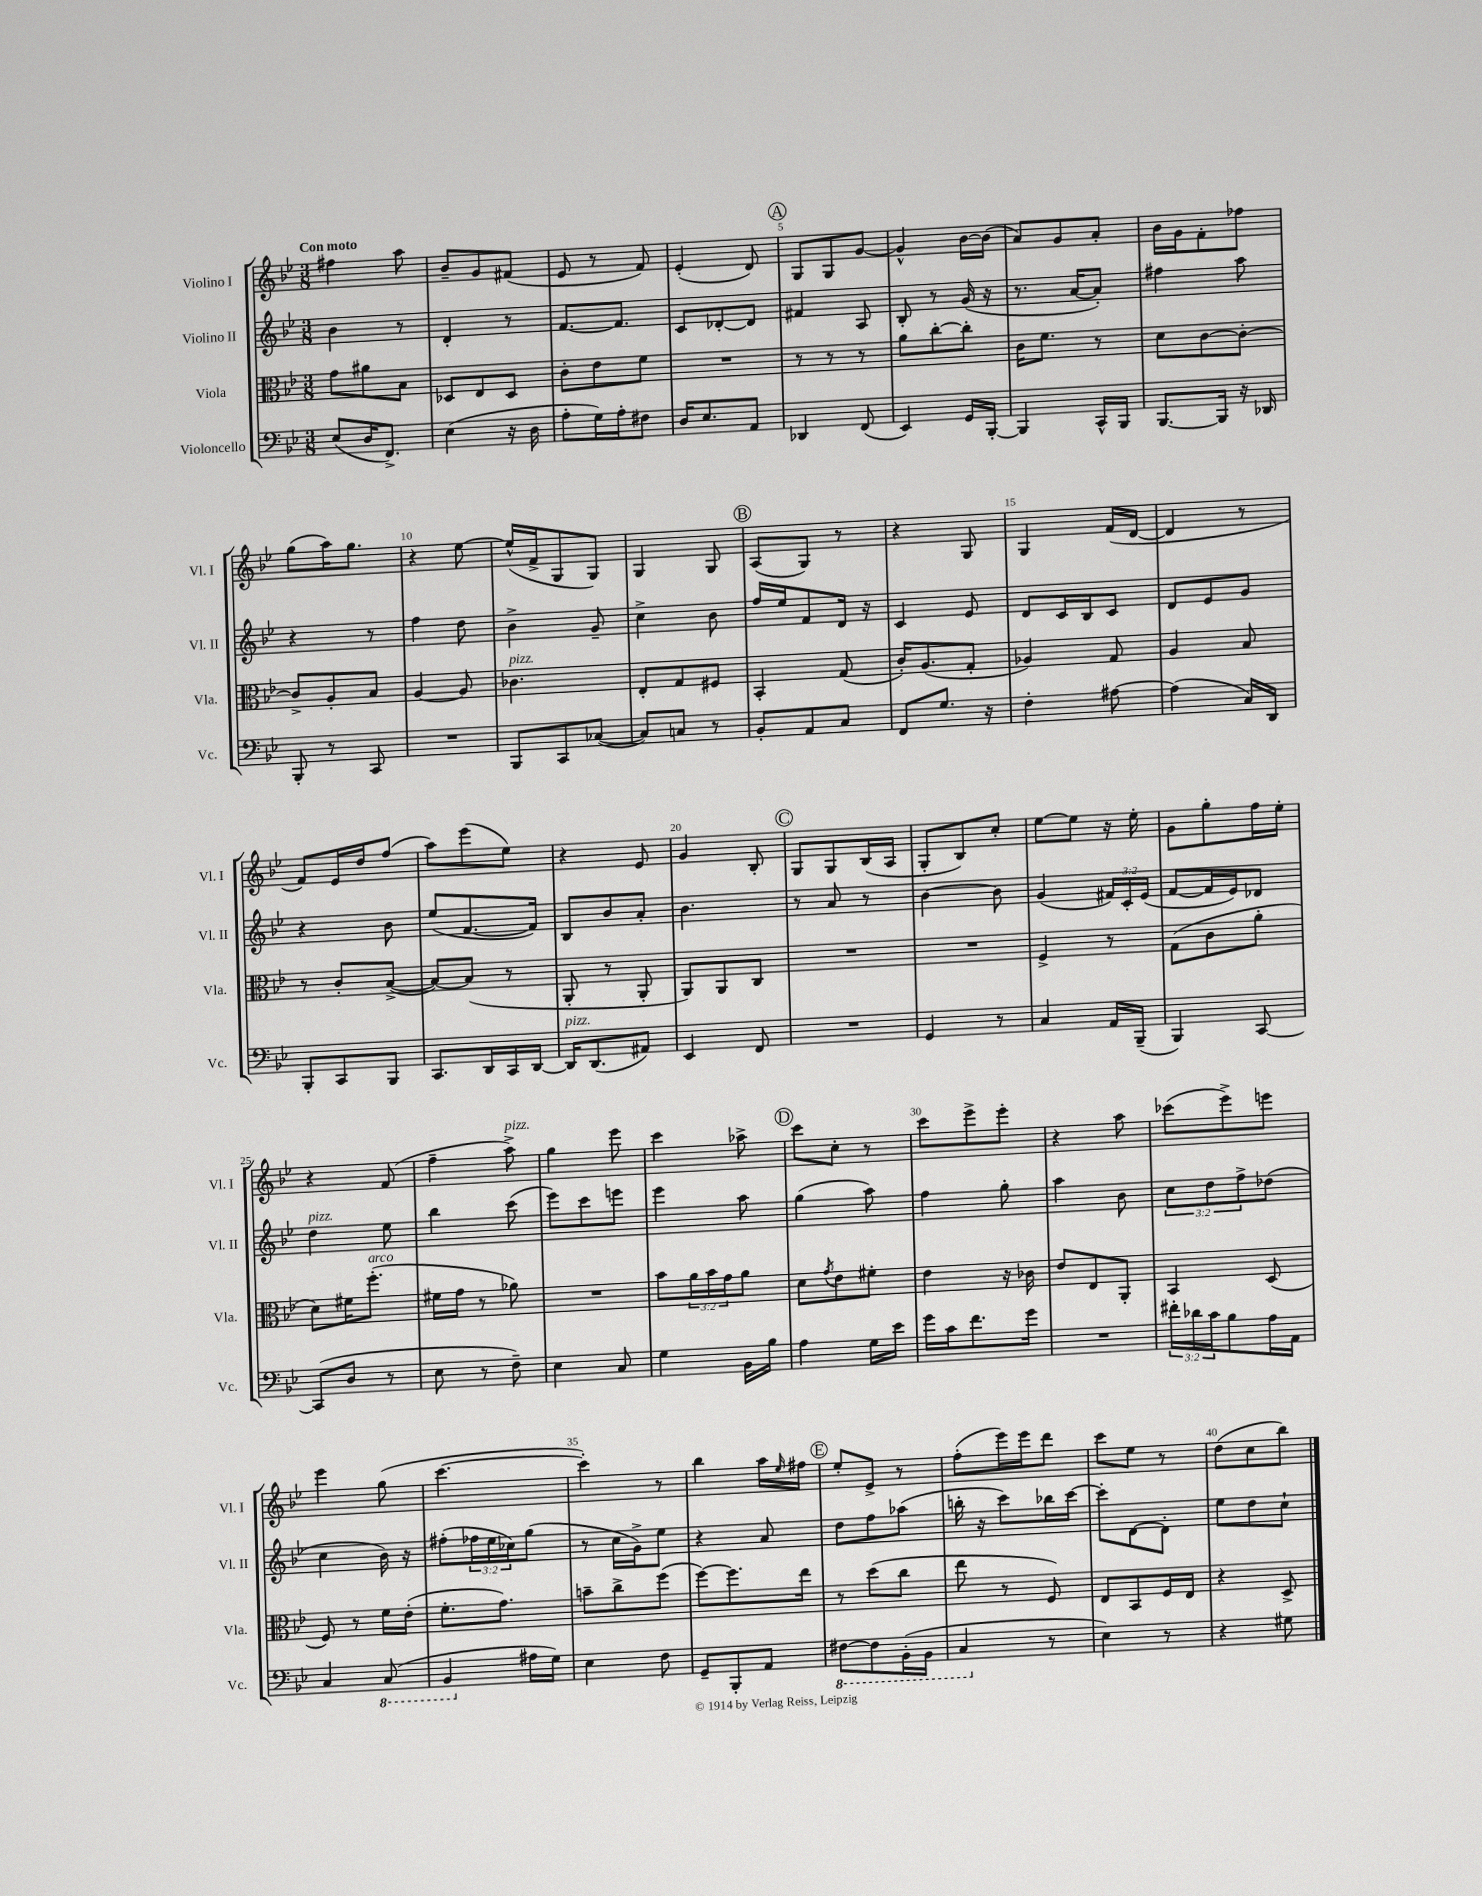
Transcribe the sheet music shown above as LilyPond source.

<<
\new StaffGroup <<
\new Staff = "s0" \with { instrumentName = "Violino I" shortInstrumentName = "Vl. I" } {
    \clef treble \key bes \major \numericTimeSignature \time 3/8 \tempo "Con moto"
    fis''4 a''8 |
    bes'8-- g'8 fis'8( |
    ees'8 r8 f'8) |
    ees'4-.( d'8) |
    \mark \markup { \circle "A" } g8 g8 g'8~ |
    g'4-^ bes'16~ bes'16( |
    a'8) g'8 a'8-. |
    bes'16 g'16 f'8-. fes''8 |
    g''8( a''16) g''8. |
    r4 ees''8~ |
    ees''16-^( f'16-> g8 g8) |
    g4 g8 |
    \mark \markup { \circle "B" } a8( g8) r8 |
    r4 g8 |
    g4 f'16( d'16~ |
    d'4 r8 |
    f'8) ees'16 d''16 f''8( |
    a''8) ees'''8( ees''8) |
    r4 ees'8 |
    g'4 bes8-. |
    \mark \markup { \circle "C" } g8 g8 bes16( a16 |
    g8-. bes8) c''8-. |
    ees''8~ ees''8 r16 ees''16-. |
    g'8 g''8-. f''16 ees''16-. |
    r4 f'8( |
    f''4-- a''8->^\markup { \italic "pizz." }) |
    g''4 ees'''8 |
    c'''4 aes''8-> |
    \mark \markup { \circle "D" } c'''8 c''8-. r8 |
    c'''8 ees'''8-> ees'''8-. |
    r4 a''8 |
    ces'''8( ees'''8->) e'''8 |
    ees'''4 g''8( |
    c'''4.~ |
    c'''4-.) r8 |
    bes''4 a''16 \grace { ees''16 } fis''16 |
    \mark \markup { \circle "E" } ees''8-. ees'8-> r8 |
    f''8-.( ees'''16) ees'''16 d'''8 |
    c'''8 ees''8 r8 |
    d''8( c''8 bes''8) \bar "|." |
}
\new Staff = "s1" \with { instrumentName = "Violino II" shortInstrumentName = "Vl. II" } {
    \clef treble \key bes \major \numericTimeSignature \time 3/8 \override Staff.TupletNumber.text = #tuplet-number::calc-fraction-text
    bes'4 r8 |
    d'4-. r8 |
    f'8.~ f'8. |
    c'8 des'8~-. des'8 |
    \mark \markup { \circle "A" } fis'4 a8 |
    bes8-. r8 g'16( r16 |
    r8. a'16~ a'8-.) |
    fis''4 a''8 |
    r4 r8 |
    f''4 d''8 |
    bes'4-> g'8-- |
    c''4-> bes'8 |
    \mark \markup { \circle "B" } f''16 ees''16 f'8 d'16 r16 |
    c'4 ees'8 |
    d'8 c'16 bes16 c'8 |
    d'8 ees'8 g'8 |
    r4 bes'8 |
    ees''8( f'8.~ f'16) |
    bes8 bes'8 a'8-. |
    bes'4. |
    \mark \markup { \circle "C" } r8 a'8 r8 |
    bes'4~ bes'8 |
    g'4( \tuplet 3/2 { fis'16) c'16-. ees'16( } |
    f'8~ f'16 ees'16) des'8 |
    d''4^\markup { \italic "pizz." } ees''8 |
    bes''4 c'''8( |
    ees'''8) c'''8 e'''8 |
    ees'''4 a''8 |
    \mark \markup { \circle "D" } g''4( a''8) |
    f''4 g''8-. |
    a''4 bes'8 |
    \tuplet 3/2 { c''8 d''8 f''8-> } des''8( |
    c''4 bes'16) r16 |
    fis''8-.( \tuplet 3/2 { fes''16 ees''16 ces''16) } g''8( |
    r8 c''16 g'16->) ees''8 |
    r4 a'8 |
    \mark \markup { \circle "E" } d''8 f''8 aes''8( |
    b''16-. r16 c'''8) bes''16 c'''16~ |
    c'''8-. d'8~ d'8-. |
    ees''8 d''8 c''8-! \bar "|." |
}
\new Staff = "s2" \with { instrumentName = "Viola" shortInstrumentName = "Vla." } {
    \clef alto \key bes \major \numericTimeSignature \time 3/8 \override Staff.TupletNumber.text = #tuplet-number::calc-fraction-text
    g'8 ais'8 bes8 |
    des8 ees8 des8 |
    c'8-. ees'8 f'8 |
    R4. |
    \mark \markup { \circle "A" } r8 r8 r8 |
    a'8 c''8~-. c''8-. |
    c'16 f'8. r8 |
    d'8 c'8~ c'8~-. |
    c'8-> a8-. bes8 |
    a4~ a8 |
    ces'4.^\markup { \italic "pizz." } |
    ees8-. g8 fis8 |
    \mark \markup { \circle "B" } bes,4-. g8( |
    c'16-.) a8.( g8-. |
    aes4) g8 |
    a4 bes8 |
    r8 c'8-. bes8~->( |
    bes8~) bes8( r8 |
    a,8-. r8 a,8-. |
    a,8) a,8 c8 |
    \mark \markup { \circle "C" } R4. |
    R4. |
    f4-> r8 |
    g8( c'8 a'8-. |
    d'8) fis'16 f''8.-.^\markup { \italic "arco" }( |
    fis'16 g'16 r8 aes'8) |
    R4. |
    bes'8 \tuplet 3/2 { a'16 bes'16 g'16 } a'8 |
    \mark \markup { \circle "D" } d'8 \acciaccatura { g'8 } ees'8 fis'8-. |
    ees'4 r16 ces'16 |
    ees'8 ees8 a,8-. |
    bes,4 d8( |
    f8) r8 f'16 ees'16-.( |
    f'8.-. g'8.) |
    b'8-- c''8-> f''8( |
    f''8~) f''8. ees''16 |
    \mark \markup { \circle "E" } r8 d''8( c''8 |
    ees''8 r8 f8) |
    ees8 bes,8 f16 ees16 |
    r4 d8-> \bar "|." |
}
\new Staff = "s3" \with { instrumentName = "Violoncello" shortInstrumentName = "Vc." } {
    \clef bass \key bes \major \numericTimeSignature \time 3/8 \override Staff.TupletNumber.text = #tuplet-number::calc-fraction-text
    ees8( d16 f,8.->) |
    ees4( r16 d16 |
    a8-. g16) a16-. fis8 |
    d16 ees8. a,8 |
    \mark \markup { \circle "A" } des,4 f,8( |
    ees,4) g,16 bes,,16~-. |
    bes,,4 c,16-^ bes,,16 |
    bes,,8.~ bes,,16 r16 des,16 |
    bes,,8-. r8 c,8 |
    R4. |
    bes,,8 c,8 ces8~( |
    ces8) c8 r8 |
    \mark \markup { \circle "B" } bes,8-. a,8 c8 |
    f,8 g8. r16 |
    f4-. ais8~ |
    ais4( c16) d,16 |
    bes,,8-. c,8 bes,,8 |
    c,8. d,16 c,16 d,16~ |
    d,16^\markup { \italic "pizz." } d,8.( ais,8) |
    ees,4 f,8 |
    \mark \markup { \circle "C" } R4. |
    g,4 r8 |
    c4 a,16 bes,,16--( |
    bes,,4) c,8~ |
    c,8( d8 r8 |
    ees8 r8 f8--) |
    ees4 c8 |
    g4 bes,16 bes16 |
    \mark \markup { \circle "D" } a4 g16 ees'16 |
    g'16 c'16 f'8. g'16 |
    R4. |
    \tuplet 3/2 { fis'16-. des'16 c'16 } bes8 a16 a,16 |
    c4 \ottava #-1 c,8( |
    bes,,4 \ottava #0 ais16 g16) |
    ees4 f8 |
    g,8-- bes,,8-. a,8 |
    \mark \markup { \circle "E" } \ottava #-1 fis,8~ fis,8 bes,,16-.( bes,,16 |
    c,4 \ottava #0 r8 |
    ees4) r8 |
    r4 gis8 \bar "|." |
}
>>
>>
\layout { \context { \Score \override BarNumber.break-visibility = ##(#f #t #t) barNumberVisibility = #(every-nth-bar-number-visible 5) } }
